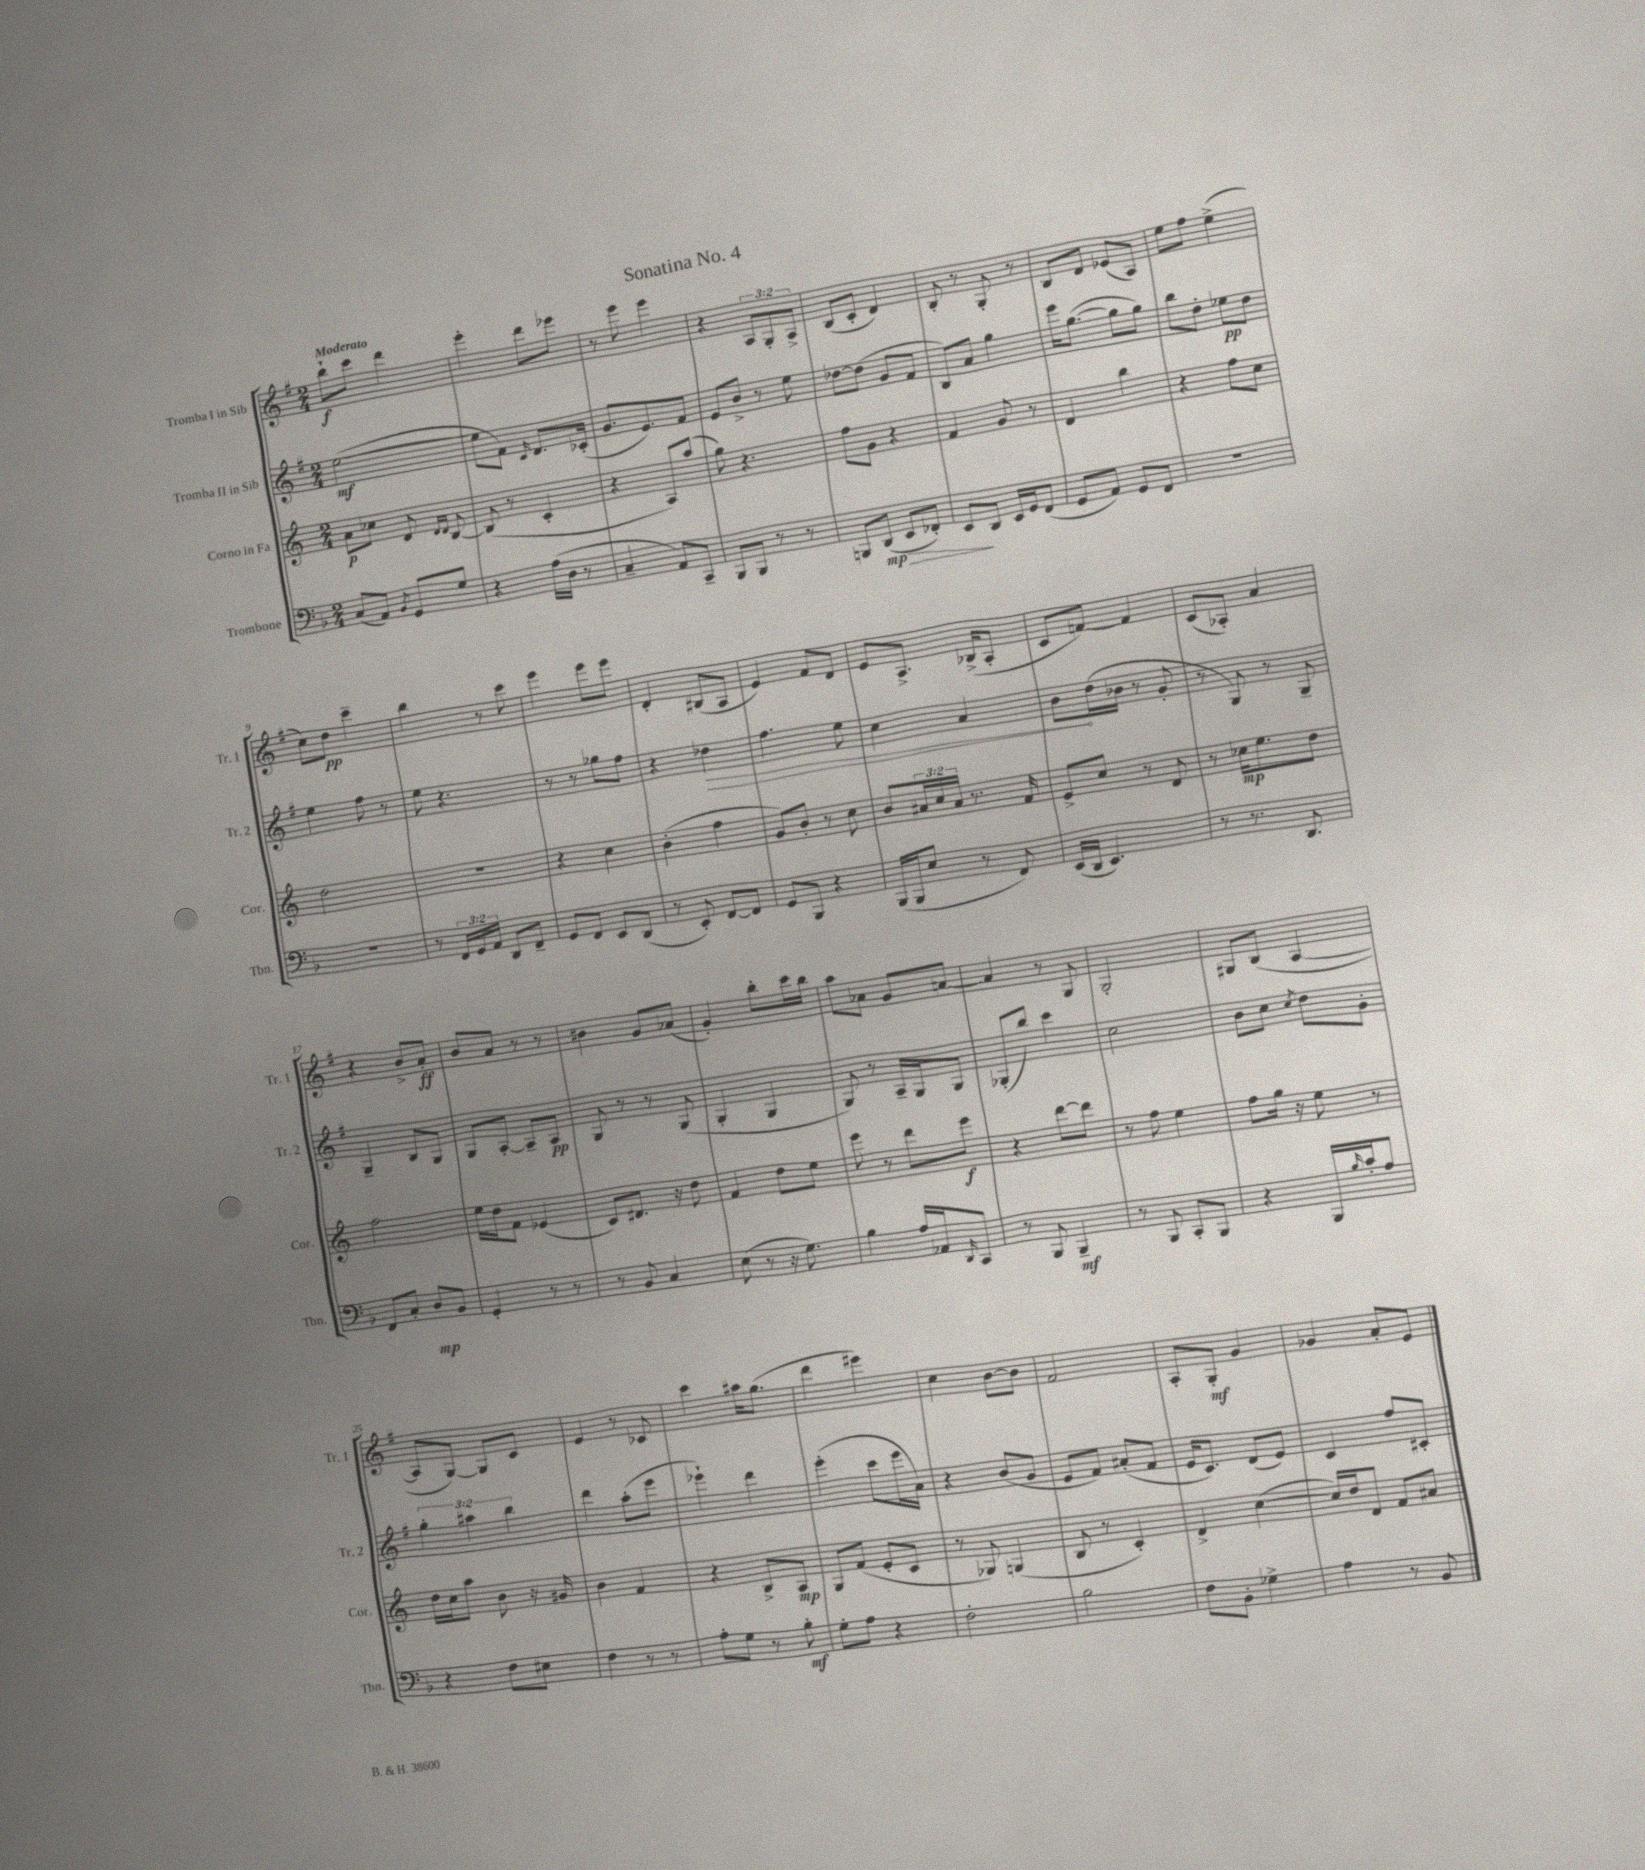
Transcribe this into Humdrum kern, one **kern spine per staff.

**kern	**kern	**kern	**kern
*staff4	*staff3	*staff2	*staff1
*clefF4	*clefG2	*clefG2	*clefG2
*k[b-]	*k[]	*k[f#]	*k[f#]
*M2/4	*M2/4	*M2/4	*M2/4
(8C	8a	([2ee	8bb`
8AA)	8cc-	.	8ccc
8qBB-	.	.	.
8GG	8d	.	4ddd
.	16qqd	.	.
.	16qqd	.	.
8G	[8B	.	.
=	=	=	=
4r	(8B]	8ee]	4eee'
.	8r	8f#)	.
.	.	16qqc	.
(16A	4c'	8.d	8ddd
16D	.	.	.
8r	.	.	8eee-
.	.	(16c-'	.
=	=	=	=
4C~	4r	8.g	8r
.	.	.	8eee
.	.	8.e)	.
8AA)	8A)	.	4eee
8CC~	(8aa	8f#	.
=	=	=	=
8BBB-	8gg)	8e	4r
8BBB-	4.r	8b^	.
8r	.	8r	12A
.	.	.	12G'
8r	.	8ee	.
.	.	.	12A^
=	=	=	=
8BBB	8ff	[8dd-	(8B
(8DD	8g	(8dd-]	8c'
8EE	4r	8g	4d)
8FF-')	.	8f#	.
=	=	=	=
8EE	4f	8B)	8B'
8DD	.	8a	8r
16EE	8g	4gg	8G'
16GG	.	.	.
(8FF	8r	.	8r
=	=	=	=
8GG	4d	16eee	8B
.	.	([8.gg	.
8AA)	.	.	8d
8GG	4bb	8gg]	(8e-
8FF	.	8gg)	8A)
=	=	=	=
2r	4r	8bb	8ee
.	.	8dd'	8ff#
.	8ff	8ee-	(4ee^
.	8cc	8dd	.
=	=	=	=
2r	2dd	4ee	8cc)
.	.	.	8dd
.	.	8ff#	4ccc~
.	.	8r	.
=	=	=	=
8r	2r	8ee	4bb
24FF	.	4.r	.
24GG	.	.	.
24AA	.	.	.
8DD	.	.	8r
8FF~	.	.	8ccc
=	=	=	=
8GG	4r	8r	4eee
8FF	.	8r	.
8EE	4cc	8gg-	8eee
(8DD	.	8ff#	8eee
=	=	=	=
8r	(4b'	4r	4d'
8EE')	.	.	.
[8FF	4ff	4dd-	(8B#
8FF]	.	.	8A
=	=	=	=
8GG	8g)	4.ff#	4e)
8BBB-	8b'	.	.
4r	8r	.	8f#
.	8cc	8ee	8d
=	=	=	=
(16BBB-	8b	4cc	8e
16BBB-	.	.	.
8E	24a#	.	8.A^
.	24cc	.	.
.	24a#	.	.
8r	8.r	4a	.
.	.	.	(16B-^
8FF)	.	.	8A'
.	16f	.	.
=	=	=	=
(16EE	8e^	8b	8c
16DD	.	.	.
4.EE)	8cc	(16dd	[8f)
.	.	16b-	.
.	8r	8r	4f]
.	8d	8g'	.
=	=	=	=
8r	8r	8r	(8c
8.r	16cc-	8G)	8A-')
.	8.ee	.	.
.	.	8r	4a
8.DD	.	.	.
.	8dd	8G~	.
=	=	=	=
8FF	2ff	4G~	4r
8C'	.	.	.
8D	.	8B	8b^
8BB-	.	8G	8a'
=	=	=	=
4GG'	16ee	8G	8b
.	16dd	.	.
.	8f	[8A'	8a
8r	(4e-	8A~]	8r
8r	.	8A	8r
=	=	=	=
8r	8c)	8G	4b#
8BB-	8.d#	8r	.
4C	.	8r	8g
.	16r	.	.
.	8dd	(8G	(8a-
=	=	=	=
(8E	4f	4G'	4g')
8r	.	.	.
16r	8dd	4G	8bb'
8.G)	.	.	.
.	8ee	.	16ccc
.	.	.	16bb
=	=	=	=
4B-	8eee	8G)	8aa
.	8r	8r	8a-
16A	8ddd	16A~	8g
16AA-	.	16G	.
16qqDD	.	.	.
8CC	8eee	8G	[8a
=	=	=	=
8r	4r	(8G-'	4a]
8BBB-	.	8bb)	.
4BBB-~	[8ddd	4ccc	8r
.	8ddd]	.	8G
=	=	=	=
8r	8r	2cc	2G'
8BBB-	8ff	.	.
8CC'	4ee	.	.
8BBB-	.	.	.
=	=	=	=
4r	8ff	8b	8G#
.	16gg	8cc	(8B
.	16r	.	.
.	.	8qcc	.
16BBB-	8ee	8dd	[4A
16qqB-	.	.	.
16c'	.	.	.
8A	8r	8g'	.
=	=	=	=
4r	16dd	6gg'	8A]
.	16cc	.	.
.	8aa	.	[8G)
.	.	6aa#	.
8F	8b	.	8G]
.	.	6bb	.
8E#	16r	.	8c
.	16g#	.	.
=	=	=	=
4F	4b	4ddd	4e
8r	4f	(8aa'	8r
8r	.	8eee	8c-
=	=	=	=
8A'	4r	4eee-`)	4ccc
8G	.	.	.
8r	8B^	4ddd	16aa#
.	.	.	(8.gg
8B-'	8A	.	.
=	=	=	=
8G'	8G	(4eee'	4ddd
8A	(8f	.	.
4r	8e'	8ccc	4eee#)
.	8c	16eee	.
.	.	16a)	.
=	=	=	=
2F'	8r	4r	4cc
.	8G-)	.	.
.	(4G	(8b	[8b
.	.	8g	8b]
=	=	=	=
2B-	8B	8e	2f#
.	8r	8f#)	.
.	4c')	(8a#'	.
.	.	8f#	.
=	=	=	=
8F	4d^	16e	8A'
.	.	8.c)	.
8BB-'	.	.	8G'
4G-^	([4cc	(8d	4g
.	.	8e)	.
=	=	=	=
4A	16cc])	4c	4g-
.	16dd	.	.
.	8d	.	.
8r	8f	8ff#	8a'
8BB-	8a#	8c#'	8e
==	==	==	==
*-	*-	*-	*-
